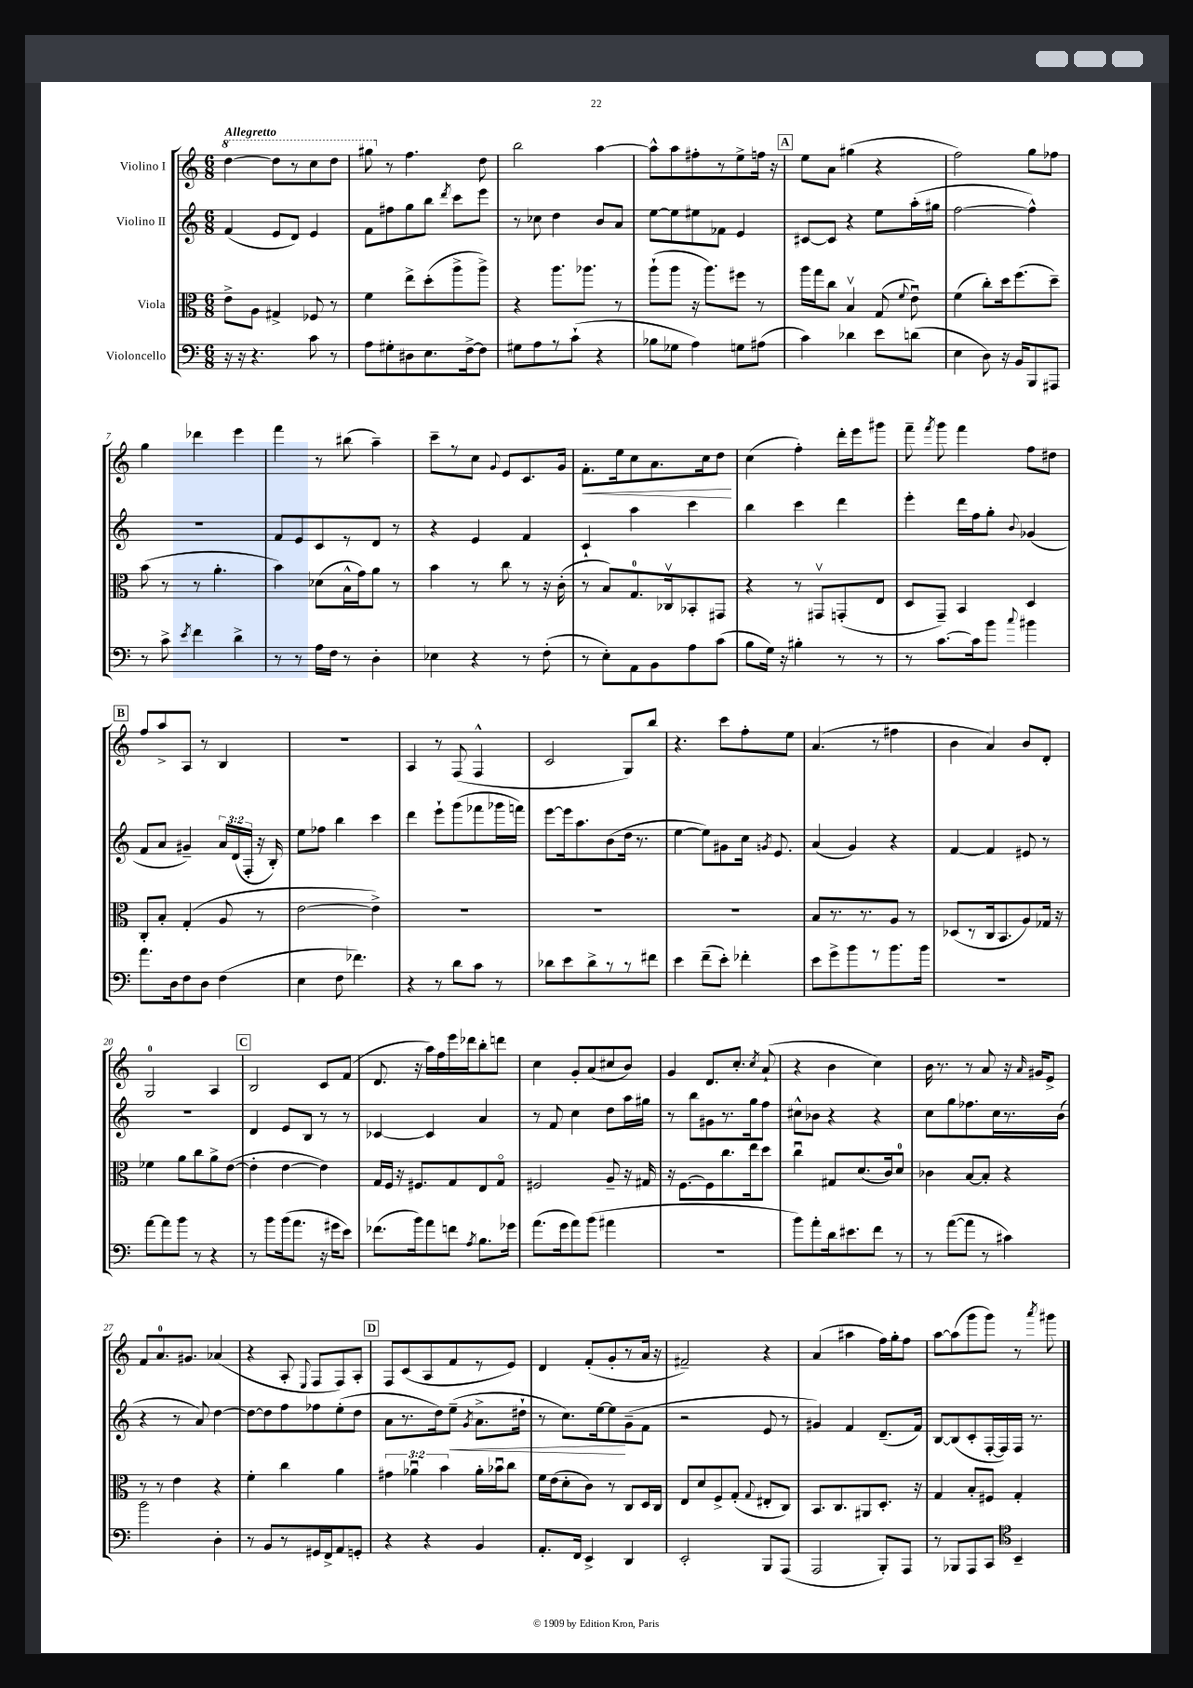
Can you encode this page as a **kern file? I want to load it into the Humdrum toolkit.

**kern	**kern	**kern	**dynam	**kern	**dynam
*part4	*part3	*part2	*part2	*part1	*part1
*staff4	*staff3	*staff2	*staff2	*staff1	*staff1
*I"Violoncello	*I"Viola	*I"Violino II	*	*I"Violino I	*
*clefF4	*clefC3	*clefG2	*	*clefG2	*
*k[]	*k[]	*k[]	*	*k[]	*
*M6/8	*M6/8	*M6/8	*	*M6/8	*
*	*	*	*	*8va	*
=1	=1	=1	=1	=1	=1
!	!	!	!	!LO:TX:a:B:t=Allegretto	!
16r	8e^\L	(4f/	.	[4ddd\	.
16r	.	.	.	.	.
4.r	8A\J	.	.	.	.
.	4G#X^/	8e/L	.	8ddd\L]	.
.	.	8d/J)	.	8r	.
8c\	8F-X/	4e/	.	8ccc\	.
8r	8r	.	.	8ddd\J	.
=2	=2	=2	=2	=2	=2
8A\L	4f\	8f\L	.	8ggg#X\	.
*	*	*	*	*X8va	*
8G#X'\	.	8ff#X\	.	8r	.
8D#X\	8ee^\L	8gg\	.	4.ff\	.
8.E\	(8dd'\	8bb\J	.	.	.
.	.	8qddd/	.	.	.
.	8aa^\	8ccc\L	.	.	.
[16F^\k	.	.	.	.	.
8F\J]	8aa^\J)	8eee\J	.	8dd\	.
=3	=3	=3	=3	=3	=3
8G#X\L	4r	8r	.	2bb\	.
8A\	.	8cc-X\	.	.	.
8r	8.aa\L	4dd\	.	.	.
(8c`\J	.	.	.	.	.
.	8.aa-X\J	.	.	.	.
4r	.	8b/L	.	[4aa\	.
.	8r	8a/J	.	.	.
=4	=4	=4	=4	=4	=4
8B-X\L	(8aa`\L	[8ee\L	.	8aa^^\L]	.
8G-X\J	8aa\J	8ee\]	.	8aa\	.
4A\)	16r	8ee#X\	.	8ff#X'\	.
.	8.aa\L)	.	.	.	.
.	.	8f-X\J	.	8r	.
8Gn\L	8ff#X\J	4e/	.	8ee^\	.
(8A#X\J	8r	.	.	16ffn\Jk	.
.	.	.	.	16r	.
!!LO:REH:place=s1:t=A
=5	=5	=5	=5	=5	=5
4c\)	16aa\LL	[8c#X/L	.	8ee\L	.
.	16gg\J	.	.	.	.
.	8cc\J	8c#/J]	.	8a\J	.
4d-X\	4Bv/	4r	.	(4gg#X\	.
8e\L	(8G/	8ee\L	.	4r	.
.	8qqf/	.	.	.	.
(8dn\J	8eu\)	(16aa'\L	.	.	.
.	.	16gg#X\JJ	.	.	.
=6	=6	=6	=6	=6	=6
4E\	(4f\	[2ff\	.	2ff\)	.
8D\)	8cc'\L)	.	.	.	.
16r	16dd\k	.	.	.	.
16BB/KL	(8.ff\	.	.	.	.
8BBB/	.	4ff^^\])	.	8gg\L	.
8AAA#X/J	8dd~\J)	.	.	8ff-X\J	.
!!LO:LB:g=z
=7	=7	=7	=7	=7	=7
8r	(8b\	2.r	.	4gg\	.
8c^\	8r	.	.	.	.
8qe/	.	.	.	.	.
4f\	8r	.	.	4ddd-X\	.
.	4.a'\	.	.	.	.
4d^\	.	.	.	4eee\	.
=8	=8	=8	=8	=8	=8
8r	4b\)	8f/L	.	4fff\	.
8r	.	8e/	.	.	.
16A\LL	(8d-X\L	8c/	.	8r	.
16F\JJ	.	.	.	.	.
8r	16B^^\L	8r	.	(8bb#X\	.
.	16g\J)	.	.	.	.
4D'\	8a\J	8d/J	.	4aa~\)	.
.	8r	8r	.	.	.
=9	=9	=9	=9	=9	=9
4E-X\	4b\	4r	.	8ccc~\L	.
.	.	.	.	8r	.
4r	8r	4e/	.	8cc\J	.
.	.	.	.	8qqg/	.
.	8cc\	.	.	8e/L	.
8r	8r	4f/	.	8.c/	.
(8F'\	16r	.	.	.	.
.	(16c'\	.	.	16g/Jk	.
=10	=10	=10	=10	=10	=10
!	!	!	!	!	!LO:HP:b
8r	8r	4c`/	.	8.f'\L	<
8E'\L)	8B/L)	.	.	.	.
.	.	.	.	16ee\k	.
8AA\	8.G/	4aa\	.	8cc\	.
8BB\	.	.	.	8.a\	.
.	16C-Xv/k	.	.	.	.
8A\	8BB-X'/	4ccc\	.	.	.
.	.	.	.	16cc\k	.
(8c\J	8GG#X/J	.	.	8dd\J	.
.	.	.	.	.	[
=11	=11	=11	=11	=11	=11
8B\L	4r	4bb\	.	(4cc\	.
16G\Jk)	.	.	.	.	.
16r	.	.	.	.	.
4B#X'\	8r	4ccc\	.	4ff'\)	.
.	8GG#Xv/L	.	.	.	.
8r	(8GGn'/	4ddd\	.	16ddd'\LL	.
.	.	.	.	16eee\J	.
8r	8E/J	.	.	8ggg#X\J	.
=12	=12	=12	=12	=12	=12
8r	8D/L	4eee'\	.	8fff~\	.
.	.	.	.	8qfff/	.
[8.c\L	8GG~/J)	.	.	8ggg\	.
.	4BB/	16ddd\LL	.	4fff\	.
16c\k]	.	16ff\J	.	.	.
8b\J	.	8gg'\J	.	.	.
8qqcc/	.	8qqb/	.	.	.
4b#X\	4D/	(4g-X/	.	8ff\L	.
.	.	.	.	8dd#X\J	.
!!LO:LB:g=z
!!LO:REH:place=s1:t=B
=13	=13	=13	=13	=13	=13
8.a\L	8C'/L	8f/L	.	8ff/L	.
.	8B'/J	8a/J	.	8aa^/	.
16D\k	.	.	.	.	.
8F\	(4G'/	4g#X~/)	.	8A/J	.
8D\J	.	.	.	8r	.
(4F\	8A/	24a/LL	.	4B/	.
.	.	(24d/	.	.	.
.	.	24F'/JJ	.	.	.
.	8r	16r	.	.	.
.	.	16B'/)	.	.	.
=14	=14	=14	=14	=14	=14
4E\	[2e\	8ee\L	.	2.r	.
.	.	8ff-X\J	.	.	.
8F\	.	4bb\	.	.	.
4.f-X\)	.	.	.	.	.
.	4e^\])	4ccc\	.	.	.
=15	=15	=15	=15	=15	=15
4r	2.r	4ddd\	.	4A/	.
8r	.	8eee`\L	.	8r	.
8d\L	.	(8ggg\	.	(8F/	.
8c\J	.	8fff-X\	.	4F^^/	.
8r	.	16ggg-X\L	.	.	.
.	.	16fffn\JJ)	.	.	.
=16	=16	=16	=16	=16	=16
8d-X\L	2.r	[8eee\L	.	2c/	.
8e\	.	16eee\k]	.	.	.
.	.	8.aa\	.	.	.
8d-^\	.	.	.	.	.
8r	.	(8b\	.	.	.
8r	.	16dd\Jk	.	8G/L)	.
.	.	8.r	.	.	.
8f#X\J	.	.	.	8bb/J	.
=17	=17	=17	=17	=17	=17
4e\	2.r	[4ee\	.	4.r	.
(8f~\L	.	8ee\L])	.	.	.
8e'\J)	.	8g#X\	.	8ccc\L	.
4f-X'\	.	16cc\Jk	.	8ff'\	.
.	.	8qgn/	.	.	.
.	.	8.e/	.	.	.
.	.	.	.	8ee\J	.
=18	=18	=18	=18	=18	=18
8e\L	8B/L	(4a/	.	(4.a/	.
8g^\	8.r	.	.	.	.
8b\	.	4g/)	.	.	.
.	8.r	.	.	.	.
8r	.	.	.	8r	.
8.b\	8A/J	4r	.	4ff#X\	.
.	8r	.	.	.	.
16b\Jk	.	.	.	.	.
=19	=19	=19	=19	=19	=19
2.r	(8D-X/L	[4f/	.	4b\	.
.	8r	.	.	.	.
.	16C/k	4f/]	.	4a/)	.
.	8.BB/	.	.	.	.
.	8A/)	8e#X/	.	8b/L	.
.	16G-X/Jk	8r	.	8d'/J	.
.	16r	.	.	.	.
!!LO:LB:g=z
=20	=20	=20	=20	=20	=20
[8a\L	4f-X\	2.r	.	2G/	.
8a\]	.	.	.	.	.
8b\J	8a\L	.	.	.	.
8r	8cc\	.	.	.	.
4r	8a^\	.	.	4A/	.
.	([8e\J	.	.	.	.
!!LO:REH:place=s1:t=C
=21	=21	=21	=21	=21	=21
8r	4e'\]	4d/	.	2B/	.
8b\L	.	.	.	.	.
(16b\k	[4e\	8e/L	.	.	.
8.a\J	.	.	.	.	.
.	.	8B/J	.	.	.
16r	4e\])	8r	.	8c/L	.
16g#X\KL	.	.	.	.	.
8e\J)	.	8r	.	(8f/J	.
=22	=22	=22	=22	=22	=22
(8.f-X\L	16G/LL	[4c-X/	.	8.d/	.
.	16F/JJ	.	.	.	.
.	16r	.	.	.	.
16b\k)	8.F#X/L	.	.	16r	.
8a\	.	4c-/]	.	16aa\LL)	.
.	.	.	.	16ff\	.
8fn\J	8G/	.	.	16eee\	.
.	.	.	.	16ddd-X\J	.
8qA/	.	.	.	.	.
8.B\L	8E/	4a/	.	8bb'\	.
.	8G/J	.	.	8dddn\J	.
16g-X\Jk	.	.	.	.	.
=23	=23	=23	=23	=23	=23
(8.a\L	2F#X/	8r	.	4cc\	.
.	.	8f/	.	.	.
16g\k	.	.	.	.	.
8a\)	.	4cc\	.	8g'/L	.
(8b\J	.	.	.	(8a/	.
4a#X\	8A~/	8dd\L	.	8cc#X/	.
.	16r	16aa\L	.	8b/J)	.
.	16G#X/	16gg#X\JJ	.	.	.
=24	=24	=24	=24	=24	=24
2.r	16r	8r	.	4g/	.
.	[8.F\L	.	.	.	.
.	.	8bb\L	.	.	.
.	8F\]	8g#X\	.	8.d/L	.
.	8.cc\	8.r	.	.	.
.	.	.	.	8.cc'/J	.
.	16ee\k	16gg\k	.	.	.
.	.	.	.	8qcc/	.
.	8dd\J	8ff\J	.	(8a`/	.
=25	=25	=25	=25	=25	=25
8b\L)	4ccu\	8cc#X^^\L	.	4r	.
8a'\	.	8b-X\J	.	.	.
16d\k	8G#X/L	4r	.	4b\	.
8.e#X\	.	.	.	.	.
.	(8.d/	.	.	.	.
8f\J	.	4r	.	4cc\)	.
.	16c/k)	.	.	.	.
8r	8d/J	.	.	.	.
=26	=26	=26	=26	=26	=26
8r	4c-X\	8cc\L	.	16b\	.
.	.	.	.	8.r	.
([8a\L	.	8gg\	.	.	.
8a\J]	[8B/L	8.ff-X\	.	8r	.
8r	8B'/J]	.	.	8a/	.
.	.	16cc\L	.	.	.
4c#X\)	4r	8.r	.	16r	.
.	.	.	.	16qqa/	.
.	.	.	.	16g#X/KL	.
.	.	.	.	8e^/J	.
.	.	(16b\JJ	.	.	.
!!LO:LB:g=z
=27	=27	=27	=27	=27	=27
2b\	8r	4r	.	8f/L	.
.	8r	.	.	8.a/	.
.	4e\	8r	.	.	.
.	.	.	.	8.g#X/J	.
.	.	8a/)	.	.	.
4D'\	4r	[4dd\	.	(4a-X/	.
=28	=28	=28	=28	=28	=28
8r	4f'\	8dd\L_	.	4r	.
8BB/L	.	8dd\]	.	.	.
8r	4cc\	8ff\	.	8A'/	.
.	.	.	.	8qqE/	.
16GG#X/L	.	8ff-X\	.	8F/L	.
16FF^/J	.	.	.	.	.
8AA/	4a\	(8ee'\	.	8F/)	.
8GGn'/J	.	8dd\J	.	8A'/J	.
!!LO:REH:place=s1:t=D
=29	=29	=29	=29	=29	=29
4r	6g#X\	8a\L	.	8F/L	.
.	.	8.r	.	(8c/	.
.	6a-Xu\	.	.	.	.
4r	.	.	.	8A/	.
.	.	16dd\k)	.	.	.
.	6b\	.	.	.	.
!	!	!	!LO:HP:b	!	!
.	.	(8ee~\J	<	8f/	.
.	.	8qg/	.	.	.
4BB/	16a-'\LL	8.a^\L	.	8r	.
.	16b-Xu\J	.	.	.	.
.	8cc\J	.	.	8e/J)	.
.	.	16dd#X`\Jk	.	.	.
=30	=30	=30	=30	=30	=30
8.AA'/L	16f\LL	8r	.	4d/	.
.	(16e\J	.	.	.	.
.	8d'\	8.cc\L)	.	.	.
16FF/Jk	.	.	.	.	.
4EE^/	8c\J)	.	.	(8f'/L	.
.	.	[16ee\k	.	.	.
.	8r	8ee\]	.	8g'/	.
4DD/	8C/L	(8g~\	[	8r	.
.	16D/L	8f\J	.	16a/Jk	.
.	16C/JJ	.	.	16r	.
=31	=31	=31	=31	=31	=31
2EE'/	8E/L	2r	.	2f#X~/)	.
.	8d/	.	.	.	.
.	8F^/	.	.	.	.
.	(8G'/J	.	.	.	.
.	8qqG/	.	.	.	.
8BBB/L	8E#X'/L	8e/	.	4r	.
(8AAA/J	8C/J)	8r	.	.	.
=32	=32	=32	=32	=32	=32
2AAA/	8.BB/L	4g#X/)	.	(4a/	.
.	8.C/	.	.	.	.
.	.	4f/	.	4aa#X\	.
.	8AA#X/	.	.	.	.
8BBB'/L)	8.D'/J	(8.d~/L	.	16ff\LL)	.
.	.	.	.	16gg'\J	.
8AAA/J	.	.	.	8ff\J	.
.	16r	16f/Jk)	.	.	.
=33	=33	=33	=33	=33	=33
8r	4G/	[8B/L	.	[8aa\L	.
8BBB-X/L	.	(8B/]	.	(8aa\]	.
8AAA/	8B'/L	8c'/	.	8ggg\	.
8CC/J	8F#X/J	[16F'/L	.	8ggg\J)	.
.	.	16F/])	.	.	.
*clefC4	*	*	*	*	*
4BB~/	4G'/	16F/JJ	.	8r	.
.	.	8.r	.	.	.
.	.	.	.	8qaaa/	.
.	.	.	.	8ggg#X\	.
==	==	==	==	==	==
*-	*-	*-	*-	*-	*-
